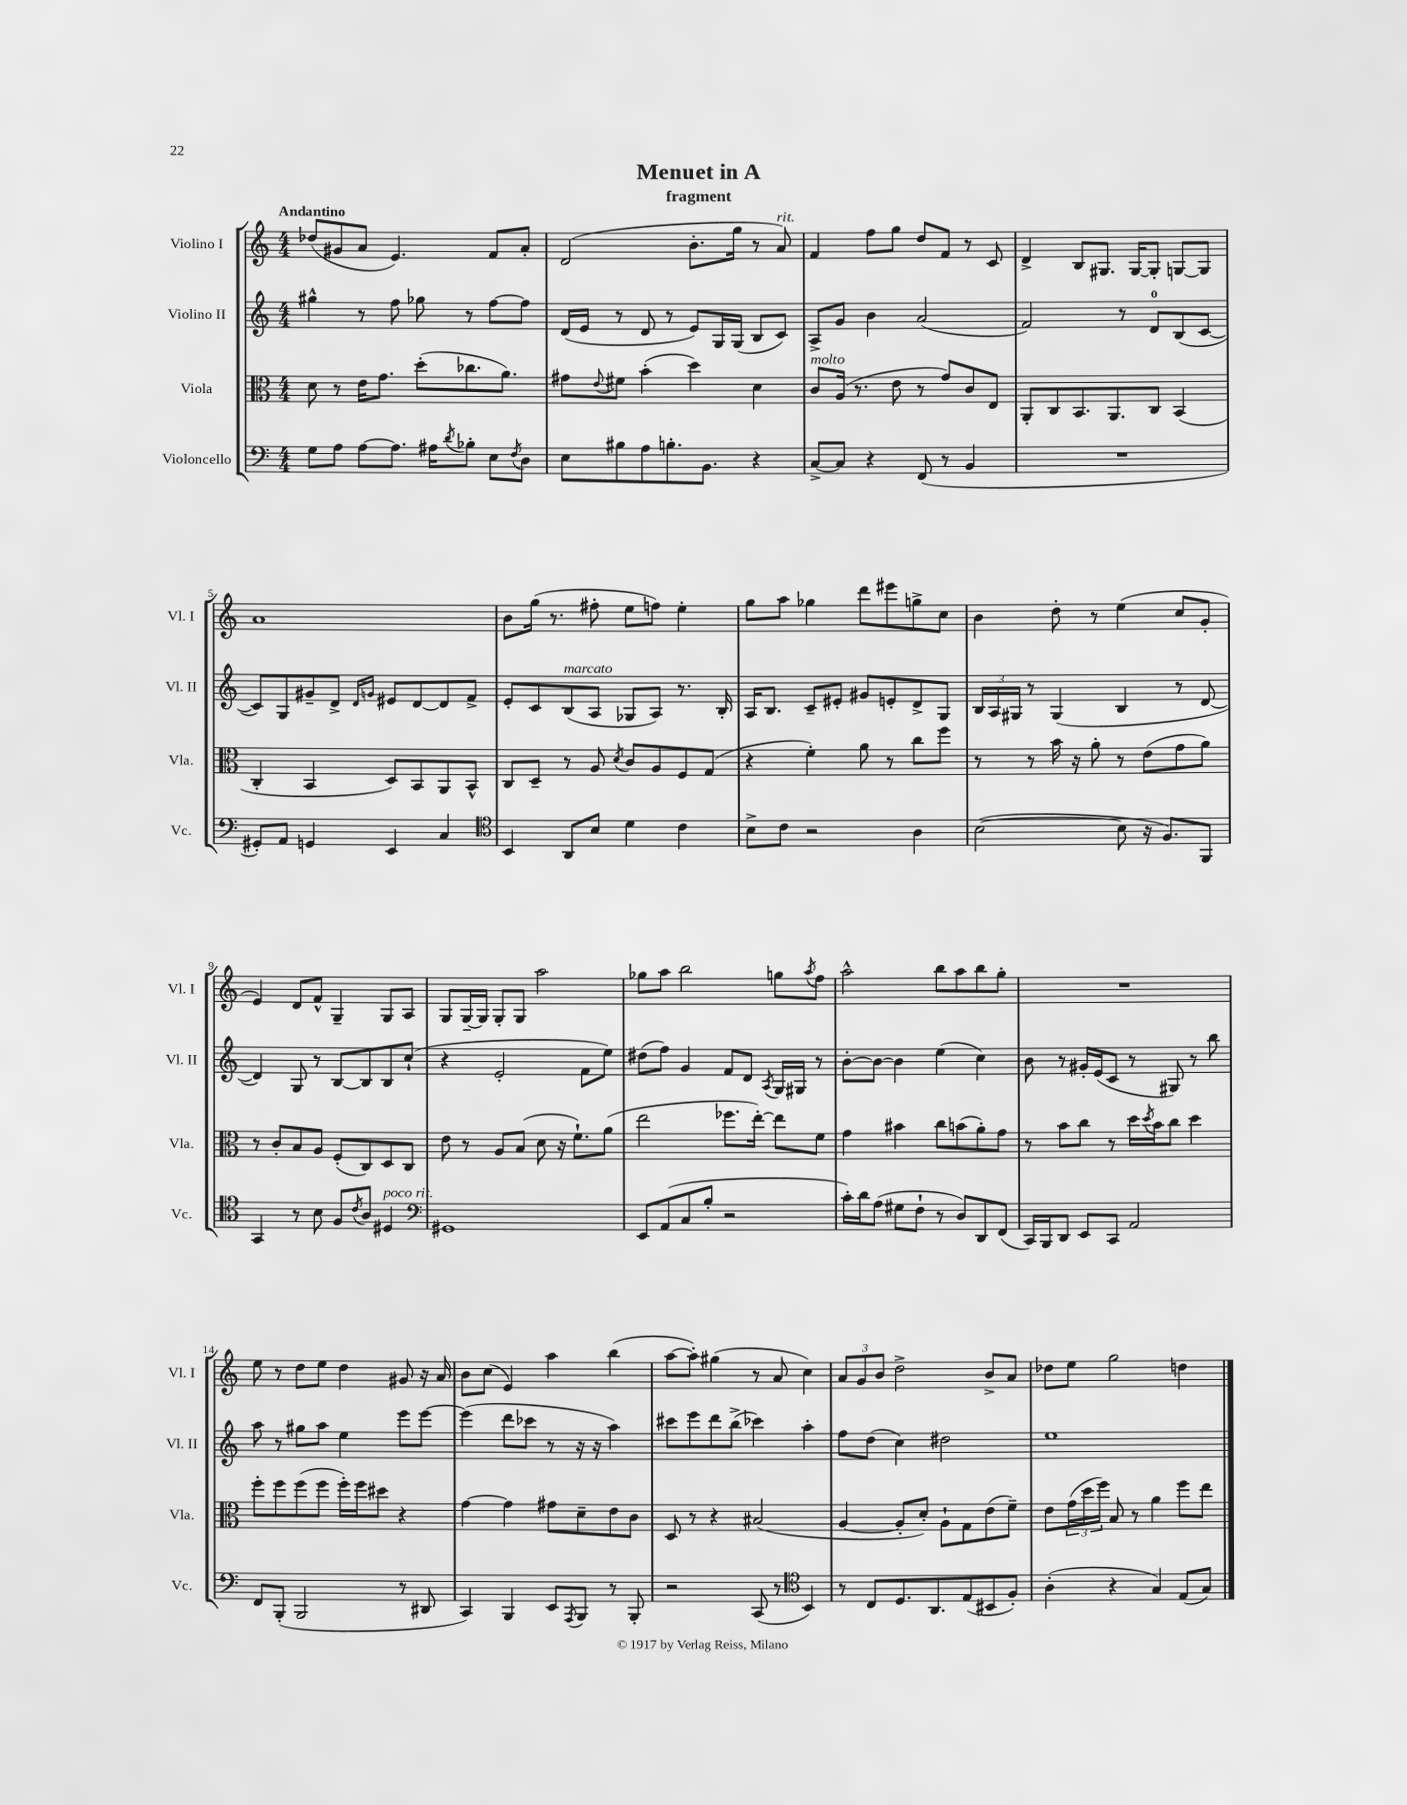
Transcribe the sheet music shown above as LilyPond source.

\header { title = "Menuet in A" subtitle = "fragment" }
<<
\new StaffGroup <<
\new Staff = "s0" \with { instrumentName = "Violino I" shortInstrumentName = "Vl. I" } {
    \clef treble \key c \major \numericTimeSignature \time 4/4 \tempo "Andantino"
    des''8( gis'8 a'8 e'4.) f'8 a'8-. |
    d'2( b'8.-. g''16 r8 a'8^\markup { \italic "rit." }) |
    f'4 f''8 g''8 d''8 f'8 r8 c'8 |
    d'4-> b8 gis8. gis16~ gis8-. g8~ g8 |
    a'1 |
    b'8 g''16( r8. fis''8-. e''8 f''8) e''4-. |
    g''8 a''8 ges''4 d'''8 eis'''8 g''8-> c''8 |
    b'4 d''8-. r8 e''4( c''8 g'8-. |
    e'4) d'8 f'8-^ g4-- g8 a8 |
    g8 g16~-- g16 g8-. g8 a''2 |
    ges''8 a''8 b''2 g''8 \acciaccatura { a''8 } f''8 |
    a''2-^ b''8 a''8 b''8 g''8-. |
    R1 |
    e''8 r8 d''8 e''8 d''4 gis'8 r16 a'16 |
    b'8 c''8( e'4) a''4 b''4( |
    a''8~ a''8-.) gis''4( r8 a'8 c''4) |
    \tuplet 3/2 { a'8 g'8 b'8 } d''2-> b'8-> a'8 |
    des''8 e''8 g''2 d''4 \bar "|." |
}
\new Staff = "s1" \with { instrumentName = "Violino II" shortInstrumentName = "Vl. II" } {
    \clef treble \key c \major \numericTimeSignature \time 4/4
    gis''4-^ r8 f''8 ges''8 r8 f''8~ f''8 |
    d'16( e'16 r8 d'8 r8 e'8) g16 g16( b8 c'8) |
    a8-> g'8 b'4 a'2( |
    f'2) r8 d'8-0 b8( c'8~ |
    c'8) g8 gis'8-- d'8-> \grace { d'16 g'16 } eis'8 d'8~ d'8 f'8-> |
    e'8-. c'8 b8^\markup { \italic "marcato" }( a8 ges8 a8) r8. b16-. |
    a16 b8. c'8-- eis'8-. gis'8 e'8-. d'8-> g8 |
    \tuplet 3/2 { b16 a16 gis16 } r8 gis4( b4 r8 d'8~ |
    d'4) g8 r8 b8~ b8 b8 c''8-!( |
    r4 e'2-. f'8 e''8) |
    dis''8( f''8) g'4 f'8 d'8 \acciaccatura { a8 } g16 gis16 r8 |
    b'8~-. b'8~ b'4 e''4( c''4) |
    b'8 r8 gis'16-. e'16( c'8 r8 gis8) r8 b''8 |
    a''8 r8 gis''8 a''8 e''4 e'''8 e'''8~ |
    e'''4( d'''8 ces'''8 r8 r16 r16 a''4) |
    cis'''8 e'''8 d'''8 b''8->( ces'''4) a''4-. |
    f''8 d''8( c''4) dis''2 |
    e''1 \bar "|." |
}
\new Staff = "s2" \with { instrumentName = "Viola" shortInstrumentName = "Vla." } {
    \clef alto \key c \major \numericTimeSignature \time 4/4
    d'8 r8 e'16 g'8. d''8-.( ces''8. a'8.) |
    gis'8 \appoggiatura { e'8 } fis'8 b'4-.( d''4) d'4 |
    c'8^\markup { \italic "molto" } a16( r8. e'8 r8 g'8) c'8 e8 |
    a,8-. c8 b,8. a,8. c8 b,4( |
    c4-. b,4 d8) b,8 a,8 b,8-^ |
    c8 d8-- r8 a8 \acciaccatura { d'8 } c'8 a8 f8 g8( |
    r4 f'4-.) a'8 r8 c''8 f''8 |
    r8 r8 b'16 r16 a'8-. r8 e'8( g'8 a'8) |
    r8 c'8-. b8 a8 f8-.( c8) d8 c8 |
    e'8 r8 a8 b8( d'8 r16 f'8.-!) a'8( |
    e''2 fes''8. e''16~-.) e''8 f'8 |
    g'4 bis'4 c''8 b'8( a'8-.) g'8 |
    r8 b'8 c''8 r8 d''16 \acciaccatura { d''8 } b'16 c''8 d''4 |
    f''8-. f''8 f''8( f''8 f''16-.) f''16 dis''8 r4 |
    g'4~ g'4 gis'8 d'8-- e'8 c'8 |
    d8 r8 r4 bis2( |
    a4~ a8-. d'8-.) a8-! g8 e'8( f'8--) |
    e'8 \tuplet 3/2 { g'16( d''16 f''16) } b8 r8 a'4 f''8 e''8 \bar "|." |
}
\new Staff = "s3" \with { instrumentName = "Violoncello" shortInstrumentName = "Vc." } {
    \clef bass \key c \major \numericTimeSignature \time 4/4
    g8 a8 a8~ a8. ais16 \acciaccatura { d'8 } bes8-. e8 \acciaccatura { f8 } d8 |
    e8 bis8 a8 b8.-. b,8. r4 |
    c8~-> c8 r4 f,8( r8 b,4 |
    R1 |
    gis,8-.) a,8 g,4 e,4 c4 |
    \clef tenor b,4 a,8 b8 d'4 c'4 |
    b8-> c'8 r2 a4 |
    b2~( b8 r16 f8.) f,8 |
    g,4 r8 b8 f8 \acciaccatura { c'8 } a8 dis4^\markup { \italic "poco rit." } |
    \clef bass gis,1 |
    e,8 a,8( c8 b8-. r2 |
    c'16-.) d'16 a8( gis8 f8-! r8 d8) d,8 f,8( |
    c,16) b,,16 d,8 e,8 c,8 a,2 |
    f,8 b,,8-.( b,,2 r8 dis,8 |
    c,4) b,,4 e,8 \acciaccatura { a,,8 } b,,8 r8 b,,8-. |
    r2 c,8( r8 \clef tenor b,4) |
    r8 c8 d8. a,8. e8( bis,8 f8-.) |
    a4-.( r4 g4) e8( g8) \bar "|." |
}
>>
>>
